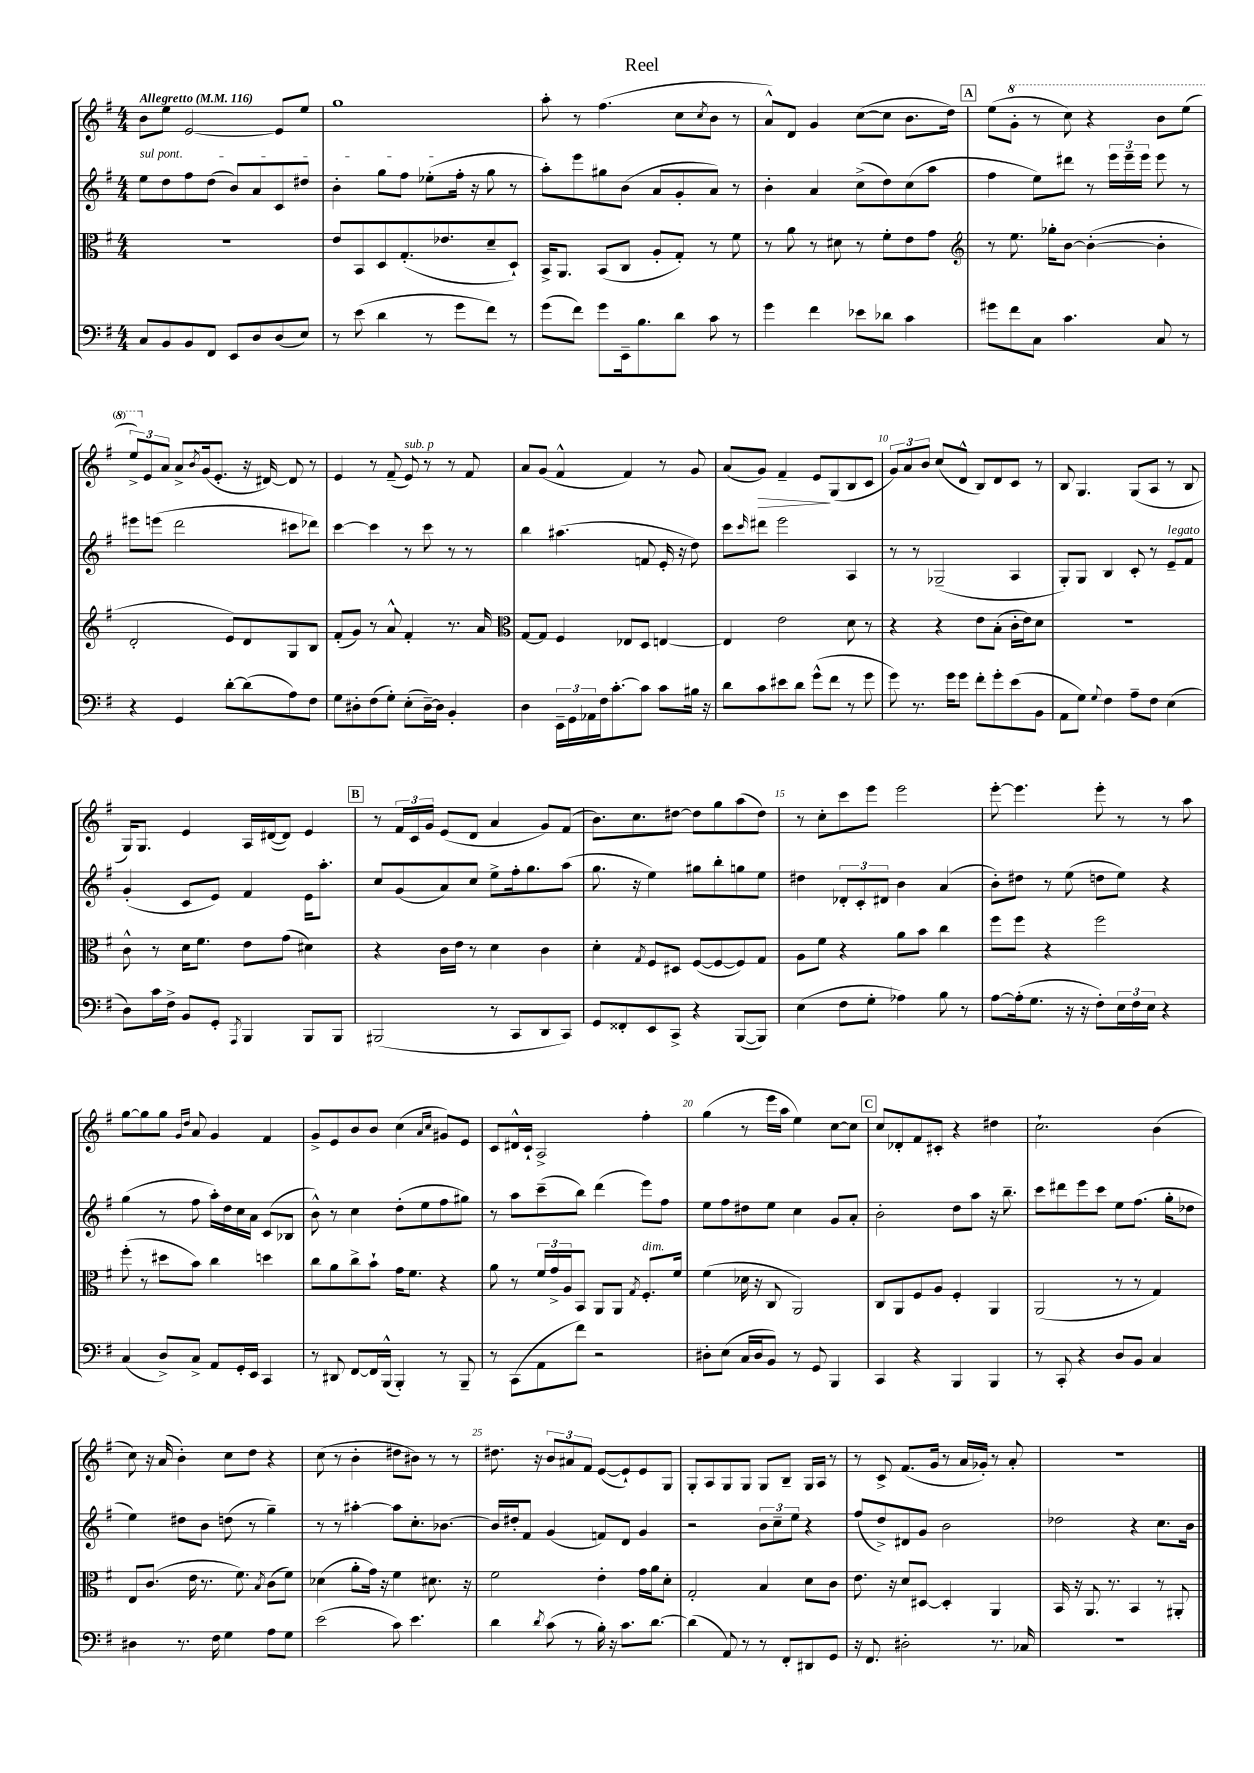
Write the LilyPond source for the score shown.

\header { title = "Reel" }
<<
\new StaffGroup <<
\new Staff = "s0" {
    \clef treble \key g \major \numericTimeSignature \time 4/4 \tempo "Allegretto" 4 = 116
    b'8 e''8 e'2~ e'8 e''8 |
    g''1 |
    a''8-. r8 fis''4.( c''8 \acciaccatura { c''8 } b'8 r8 |
    a'8-^) d'8 g'4 c''8~( c''8 b'8. d''16) |
    \mark \markup { \box "A" } e''8( \ottava #1 g''8-. r8 c'''8) r4 b''8 e'''8( |
    \tuplet 3/2 { e'''8->) \ottava #0 e'8 a'8 } a'8-> \acciaccatura { b'8 } g'16( e'8.-. r16 dis'16~) dis'8 r8 |
    e'4 r8 fis'8--( e'8^\markup { \italic "sub. p" }) r8 r8 fis'8 |
    a'8 g'8( fis'4-^ fis'4) r8 g'8 |
    a'8( g'8\>) fis'4-- e'8\! g8( b8 c'8 |
    \tuplet 3/2 { g'8) a'8 b'8 } c''8( d'8-^ b8) d'8 c'8 r8 |
    b8 g4. g8( a8 r8 b8 |
    g16) g8. e'4 a16 dis'16~( dis'8) e'4 |
    \mark \markup { \box "B" } r8 \tuplet 3/2 { fis'16 c'16 g'16 } e'8( d'8 a'4 g'8) fis'8( |
    b'8.) c''8. dis''8~ dis''8 g''8 a''8( dis''8) |
    r8 c''8-. c'''8 e'''8 e'''2 |
    e'''8~-. e'''4. e'''8-. r8 r8 a''8 |
    g''8~ g''8 g''8 \grace { g'16 d''16 } a'8 g'4 fis'4 |
    g'8-> e'8 b'8 b'8 c''4( \grace { a'16 c''16 } gis'8) e'8 |
    c'8 dis'16-^ c'16-! a2-> fis''4-. |
    g''4( r8 e'''16 a''16 e''4) c''8~ c''8 |
    \mark \markup { \box "C" } c''8 des'8-. fis'8 cis'8-. r4 dis''4 |
    c''2.-! b'4( |
    c''8) r16 a'16( b'4-.) c''8 d''8 r4 |
    c''8( r8 b'4-. dis''8 bis'8) r8 r8 |
    dis''8. r16 \tuplet 3/2 { b'8 ais'8 fis'8 } e'8~( e'8-!) e'8 g8 |
    g8-. a8 g8 g8 g8 b8-- g16 a16 r8 |
    r8 c'8-> fis'8.( g'16 r8 a'16 ges'16-.) r8 a'8-. |
    R1 \bar "|." |
}
\new Staff = "s1" {
    \clef treble \key g \major \numericTimeSignature \time 4/4
    \once \override TextSpanner.bound-details.left.text = \markup { \italic "sul pont." } e''8\startTextSpan d''8 fis''8 d''8( b'8) a'8 c'8 dis''8 |
    b'4-. g''8 fis''8 ees''8-.( fis''16-.\stopTextSpan r16 g''8 r8 |
    a''8-.) e'''8 gis''8 b'8( a'8 g'8-. a'8) r8 |
    b'4-. a'4 c''8->( d''8) c''8( a''8 |
    \mark \markup { \box "A" } fis''4 e''8) dis'''8 r8 \tuplet 3/2 { e'''16 e'''16-- e'''16 } e'''8 r8 |
    eis'''8 e'''8( d'''2 cis'''8 des'''8) |
    c'''4~ c'''4 r8 c'''8 r8 r8 |
    b''4 ais''4.( f'8 e'16-. r16 d''8) |
    c'''8 \grace { c'''16 } dis'''8 e'''2 a4 |
    r8 r8 ges2--( a4 |
    g8-.) g8 b4 c'8-. r8 e'8--^\markup { \italic "legato" } fis'8 |
    g'4-.( c'8 e'8) fis'4 e'16 a''8.-. |
    \mark \markup { \box "B" } c''8 g'8( a'8) c''8 e''8-> fis''16-. g''8. a''8( |
    g''8. r16 e''4) gis''8 b''8-. g''8 e''8 |
    dis''4 \tuplet 3/2 { des'8-. c'8-. dis'8 } b'4 a'4( |
    b'8-.) dis''8 r8 e''8( d''8 e''8) r4 |
    g''4( r8 fis''8 a''16-.) d''16 c''16 a'16 c'8( bes8 |
    b'8-^) r8 c''4 d''8-.( e''8 fis''8 gis''8) |
    r8 a''8 c'''8--( b''8) d'''4( e'''8) fis''8 |
    e''8 fis''8 dis''8 e''8 c''4 g'8 a'8-. |
    \mark \markup { \box "C" } b'2-. d''8 a''8 r16 b''8.-- |
    c'''8 dis'''8 e'''8 c'''8 e''8 fis''8.( g''16-. des''8 |
    e''4) dis''8 b'8 d''8( r8 g''4--) |
    r8 r8 ais''4~-. ais''8 c''8.-. bes'8.~ |
    bes'16 dis''16-. fis'8 g'4( f'8) d'8 g'4 |
    r2 \tuplet 3/2 { b'8 c''8-- e''8 } r4 |
    fis''8( d''8->) dis'8 g'8 b'2 |
    des''2 r4 c''8. b'16 \bar "|." |
}
\new Staff = "s2" {
    \clef alto \key g \major \numericTimeSignature \time 4/4
    R1 |
    e'8 b,8 d8 g8.-.( ees'8. d'8-- d8-!) |
    b,16-> a,8. b,8( c8 a8-. g8-.) r8 fis'8 |
    r8 a'8 r8 dis'8 r8 fis'8-. e'8 g'8 |
    \mark \markup { \box "A" } \clef treble r8 e''8. ges''16-. b'8~ b'4~-.( b'4-. |
    d'2-. e'8) d'8 g8 b8 |
    fis'8-.( g'8) r8 a'8-^ fis'4-. r8. a'16 |
    \clef alto g8~ g8 fis4 ees8 d8 e4~ |
    e4 e'2 d'8 r8 |
    r4 r4 e'8 b8-.( c'16-. e'16) d'8 |
    R1 |
    c'8-^ r8 d'16 fis'8. e'8 g'8( dis'4) |
    \mark \markup { \box "B" } r4 c'16 e'16 r8 d'4 c'4 |
    d'4-. \acciaccatura { g8 } fis8 dis8 fis8~( fis8~ fis8) g8 |
    a8 fis'8 r4 a'8 b'8 c''4 |
    fis''8 fis''8 r4 fis''2 |
    fis''8-.( r8 dis''8 b'8) c''4 d''4 |
    c''8 a'8 c''8-> b'8-! g'16 fis'8. r4 |
    a'8 r8 \tuplet 3/2 { fis'16 g'16-> a16 } b,8 a,8 a,8 \acciaccatura { g8 } fis8.-.^\markup { \italic "dim." } fis'16 |
    fis'4( des'16 r16 c8 a,2) |
    \mark \markup { \box "C" } c8 a,8 fis8 a8 fis4-. a,4 |
    a,2( r8 r8 g4) |
    e8 c'8.( e'16 r8. fis'8.) \acciaccatura { b8 } c'8( fis'8) |
    des'4( a'8-. g'16) r16 fis'4 dis'8. r16 |
    fis'2 e'4-. g'16 a'16 d'8-. |
    g2-. b4 d'8 c'8 |
    e'8. r16 d'8 dis8~ dis4-. a,4 |
    b,16 r16 a,8. r8. b,4 r8 ais,8-. \bar "|." |
}
\new Staff = "s3" {
    \clef bass \key g \major \numericTimeSignature \time 4/4
    c8 b,8 b,8 fis,8 e,8 d8 d8( e8) |
    r8 e'8( d'4 r8 g'8 fis'8) r8 |
    g'8( fis'8) g'8 e,16-- b8. d'8 c'8 r8 |
    g'4 fis'4 ees'8 des'8 c'4 |
    \mark \markup { \box "A" } gis'8 fis'8 c8 c'4. c8 r8 |
    r4 g,4 d'8~-. d'8( a8) fis8 |
    g8 dis8-. fis8( g8-.) e8-.( dis16~--) dis16 b,4-. |
    d4 \tuplet 3/2 { e,16-- g,16 aes,16 } fis16 c'8.~-. c'8 c'8 bis16 r16 |
    d'8 c'8 eis'8 d'8 g'8-^( fis'8 r8 g'8 |
    g'8) r8. g'16 g'8 fis'8-. g'8-. e'8( b,8 |
    a,8 g8) \appoggiatura { g8 } fis4 a8-- fis8 e4( |
    d8) c'16 fis16-> b,8 g,8-. \acciaccatura { a,,8 } b,,4 b,,8 b,,8 |
    \mark \markup { \box "B" } bis,,2( r8 c,8 d,8 c,8) |
    g,8 fisis,8-. e,8 c,8-> r4 b,,8~( b,,8) |
    e4( fis8 g8-. aes4) b8 r8 |
    a8~ a16-.( g8. r16 r16 fis8-.) \tuplet 3/2 { e16 fis16 e16 } r4 |
    c4( d8->) c8-> a,8 g,16-. e,16 c,4 |
    r8 dis,8 fis,8~ fis,16 b,,16-^( b,,4-.) r8 b,,8-- |
    r8 c,8( a,8 fis'8) r2 |
    dis8-. e8( c16 dis16 b,8) r8 g,8 b,,4 |
    \mark \markup { \box "C" } c,4 r4 b,,4 b,,4 |
    r8 c,8-. r4 d8 b,8 c4 |
    dis4 r8. fis16 g4 a8 g8 |
    e'2( c'8) e'4. |
    d'4 \acciaccatura { d'8 } c'8( r8 b16-.) r16 c'8. d'8.~ |
    d'4( a,8) r8 r8 fis,8-. dis,8 g,8 |
    r16 fis,8. dis2-. r8. ces16 |
    R1 \bar "|." |
}
>>
>>
\layout { \context { \Score \override BarNumber.break-visibility = ##(#f #t #t) barNumberVisibility = #(every-nth-bar-number-visible 5) } }
